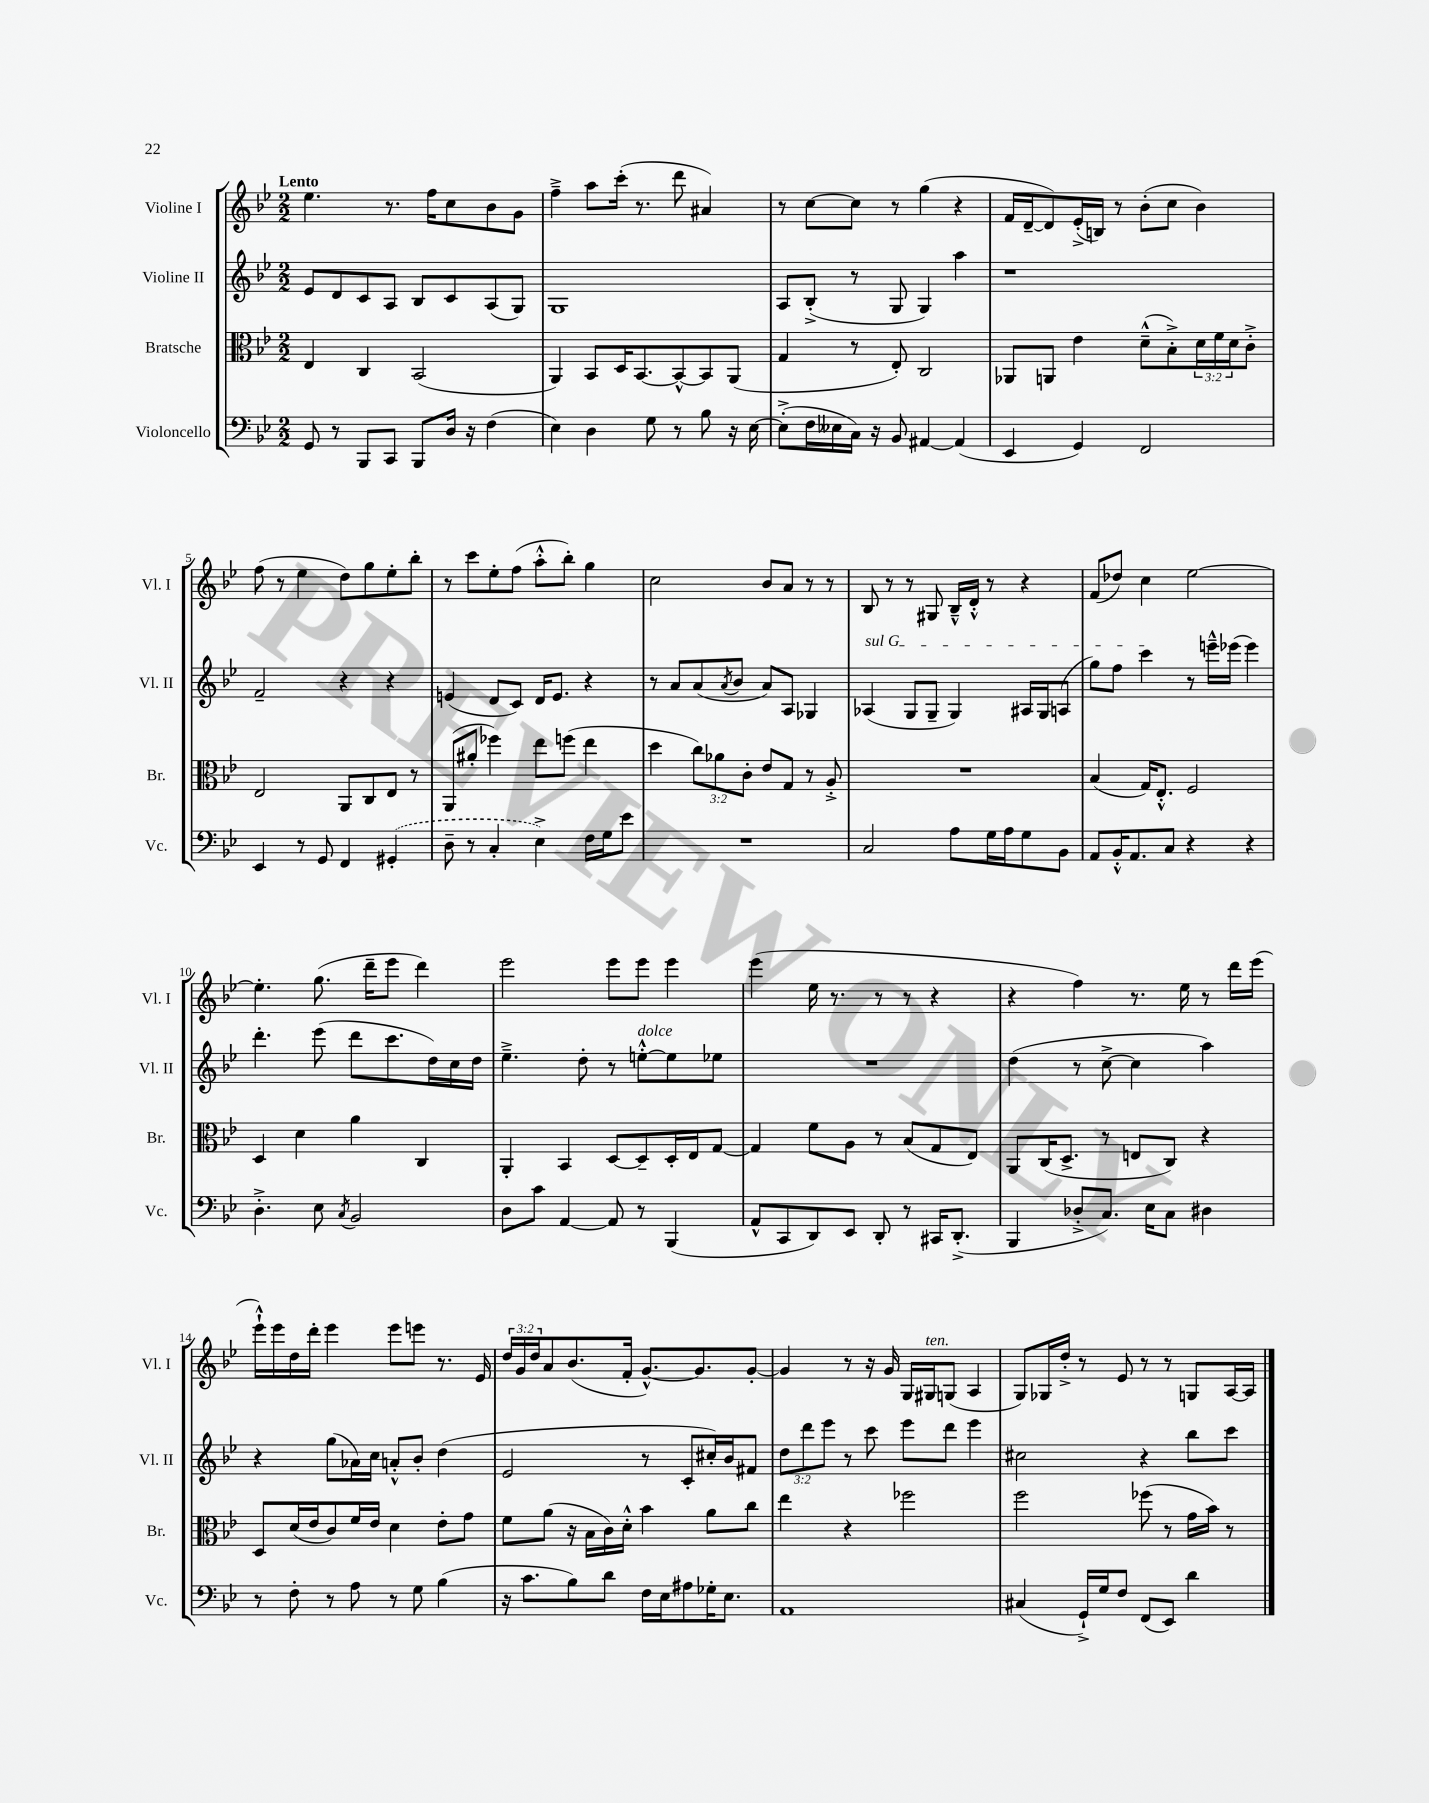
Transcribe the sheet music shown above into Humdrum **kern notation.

**kern	**kern	**kern	**kern
*part4	*part3	*part2	*part1
*staff4	*staff3	*staff2	*staff1
*I"Violoncello	*I"Bratsche	*I"Violine II	*I"Violine I
*I'Vc.	*I'Br.	*I'Vl. II	*I'Vl. I
*clefF4	*clefC3	*clefG2	*clefG2
*k[b-e-]	*k[b-e-]	*k[b-e-]	*k[b-e-]
*M2/2	*M2/2	*M2/2	*M2/2
=1	=1	=1	=1
!	!	!	!LO:TX:a:B:t=Lento
8GG/	4E-/	8e-/L	4.ee-\
8r	.	8d/	.
8BBB-/L	4C/	8c/	.
8CC/J	.	8A/J	8.r
8BBB-/L	(2BB-/	8B-/L	.
.	.	.	16ff\KL
16D/Jk	.	8c/	8cc\
16r	.	.	.
(4F\	.	(8A/	8b-\
.	.	8G/J)	8g\J
=2	=2	=2	=2
4E-\)	4AA/)	1G	4ff~^\
4D\	8BB-/L	.	8aa\L
.	16D/K	.	(16ccc'\Jk
.	[8.BB-/	.	8.r
8G\	.	.	.
8r	8BB-^^/_	.	8ddd\
8B-\	8BB-/]	.	4a#X/)
16r	(8AA/J	.	.
[16E-\	.	.	.
=3	=3	=3	=3
(8E-'^\L]	4G/	8A/L	8r
16F\L	.	(8B-'^/J	[8cc\L
16E--X\	.	.	.
16C\JJ)	8r	8r	8cc\J]
16r	.	.	.
8BB-/	8E-'/)	8G/	8r
[4AA#X/	2C/	4G/)	(4gg\
(4AA#/]	.	4aa\	4r
=4	=4	=4	=4
4EE-/	8AA-X/L	1r	16f/LL
.	.	.	[16d~/J
.	8AAn/J	.	8d/])
4GG/)	4e-\	.	(16e-'^/L
.	.	.	16Bn/JJ)
.	.	.	8r
2FF/	(8d~^^\L	.	(8b-'\L
.	8B-'^\)	.	8cc\J
.	24d\L	.	4b-\)
.	24f\	.	.
.	24d\J	.	.
.	8c'^\J	.	.
!!LO:LB:g=z
=5	=5	=5	=5
4EE-/	2E-/	2f~/	(8ff\
.	.	.	8r
8r	.	.	4ee-\
8GG/	.	.	.
4FF/	8AA/L	4r	8dd\L)
.	8C/	.	8gg\
(4GG#X'/	8E-/J	4r	8ee-'\
.	8r	.	8bb-'\J
=6	=6	=6	=6
8D~\	(8AA/L	(4en/	8r
8r	8a#X'/J	.	8ccc\L
4C'/	4ff-X\)	8d/L	8ee-'\
.	.	8c/J)	(8ff\J
4E-^\)	8ee-\L	16d/KL	8aa'^^\L
.	.	8.e/J	.
.	(8ffn\J	.	8bb-'\J)
16F\LL	4ee-\	4r	4gg\
16G\J	.	.	.
8e-\J	.	.	.
=7	=7	=7	=7
1r	4dd\	8r	2cc\
.	.	8a/L	.
.	12cc\L)	(8a/	.
.	12a-X\	.	.
.	.	8qa/	.
.	.	8b-/J	.
.	12c'\J	.	.
.	8e-/L	8a/L)	8b-/L
.	8G/J	8A/J	8a/J
.	8r	4G-X/	8r
.	8A'^/	.	8r
=8	=8	=8	=8
!	!	!LO:TX:a:i:t=sul G	!
2C/	1r	(4A-X/	8B-/
.	.	.	8r
.	.	8G/L	8r
.	.	8G~/J	8G#X/
8A\L	.	4G/)	16B-~^^/LL
.	.	.	16d'^^/JJ
16G\L	.	.	8r
16A\J	.	.	.
8G\	.	16A#X/LL	4r
.	.	16G/J	.
8BB-\J	.	(8An/J	.
=9	=9	=9	=9
8AA/L	(4B-/	8gg\L)	(8f/L
16BB-'^^/K	.	8ff\J	8dd-X/J)
8.AA/	.	.	.
.	16G/KL)	4ccc\	4cc\
.	8.E-'^^/J	.	.
8C/J	.	.	.
4r	2F/	8r	[2ee-\
.	.	16eeen~^^\LL	.
.	.	(16eee-X\JJ	.
4r	.	4eee-\)	.
!!LO:LB:g=z
=10	=10	=10	=10
4.D'^\	4D/	4.ddd'\	4.ee-'\]
.	4d\	.	.
8E-\	.	(8eee-\	(8.gg\
8qC/	.	.	.
2BB-/	4a\	8ddd\L	.
.	.	.	16ddd~\KL
.	.	8.ccc\	8eee-\J
.	4C/	.	4ddd\)
.	.	16dd\L)	.
.	.	16cc\	.
.	.	16dd\JJ	.
=11	=11	=11	=11
8D\L	4AA'/	4.ee-~^\	2eee-\
8c\J	.	.	.
[4AA/	4BB-/	.	.
.	.	8dd'\	.
8AA/]	[8D/L	8r	8eee-\L
!	!	!LO:TX:a:i:t=dolce	!
8r	8D~/]	[8een'^^\L	8eee-\J
(4BBB-/	16D'/L	8ee\]	4eee-\
.	16E-/J	.	.
.	[8G/J	8ee-X\J	.
=12	=12	=12	=12
8AA^^/L	4G/]	1r	(4eee-\
8CC/	.	.	.
8DD/)	8f\L	.	16ee-\
.	.	.	8.r
8EE-/J	8A\J	.	.
8DD'/	8r	.	8r
8r	(8B-/L	.	8r
16CC#X/KL	8G/	.	4r
(8.DD'^/J	.	.	.
.	8E-/J)	.	.
=13	=13	=13	=13
4BBB-/	8AA/L	(4dd\	4r
.	(16C/K	.	.
.	8.D^/J	.	.
8D-X'^/L	.	8r	4ff\)
8.C/J)	8r	[8cc^\	.
.	8En/L	4cc\]	8.r
16E-\KL	.	.	.
8C\J	8C/J)	.	.
.	.	.	16ee-\
4D#X\	4r	4aa\)	8r
.	.	.	16ddd\LL
.	.	.	(16eee-\JJ
!!LO:LB:g=z
=14	=14	=14	=14
8r	8D/L	4r	16eee-`^^\LL)
.	.	.	16eee-\
8F'\	(16d/L	.	16dd\
.	16e-/J	.	16ddd'\JJ
8r	8c/)	(8gg\L	4eee-\
8A\	16f/L	16a-X\L)	.
.	16e-/JJ	16cc\JJ	.
8r	4d\	8an'^^/L	8eee-\L
8G\	.	8b-'/J	8eeen\J
(4B-\	8e-'\L	(4dd\	8.r
.	8g\J	.	.
.	.	.	16e-/
=15	=15	=15	=15
16r	8f\L	2e-/	24dd/LL
.	.	.	24g/
8.c\L	.	.	.
.	.	.	24dd/J
.	(8a\J	.	8a/
8B-\)	16r	.	(8.b-/
.	16B-\LL	.	.
8d\J	16c\)	.	.
.	16d'^^\JJ	.	16f'/Jk
16F\LL	4b-\	8r	[8.g^^/L)
16E-\J	.	.	.
8A#X\	.	8c'/L	.
.	.	.	8.g/]
16G-X'\K	8a\L	16cc#X'/L)	.
8.E-\J	.	16b-/J	.
.	8cc\J	8f#X/J	[8g'/J
=16	=16	=16	=16
1AA	4ee-\	12dd\L	4g/]
.	.	12ddd\	.
.	.	12eee-\J	.
.	4r	8r	8r
.	.	8ccc\	16r
.	.	.	16g/
.	2ff-X\	8eee-\L	16G/LL
!	!	!	!LO:TX:a:i:t=ten.
.	.	.	16G#X/J
.	.	8ddd\J	(8Gn/J
.	.	4eee-\	4A/
=17	=17	=17	=17
(4C#X/	2ff\	2cc#X\	8G/L)
.	.	.	16G-X/L
.	.	.	16dd'^/JJ
16GG`^/LL)	.	.	8r
16G/J	.	.	.
8F/J	.	.	8e-/
(8FF/L	(8ff-X\	4r	8r
8EE-/J)	8r	.	8r
4d\	16g\LL	8bb-\L	8Gn/L
.	16b-\JJ)	.	.
.	8r	8ccc\J	[16A/L
.	.	.	16A/JJ]
==	==	==	==
*-	*-	*-	*-
